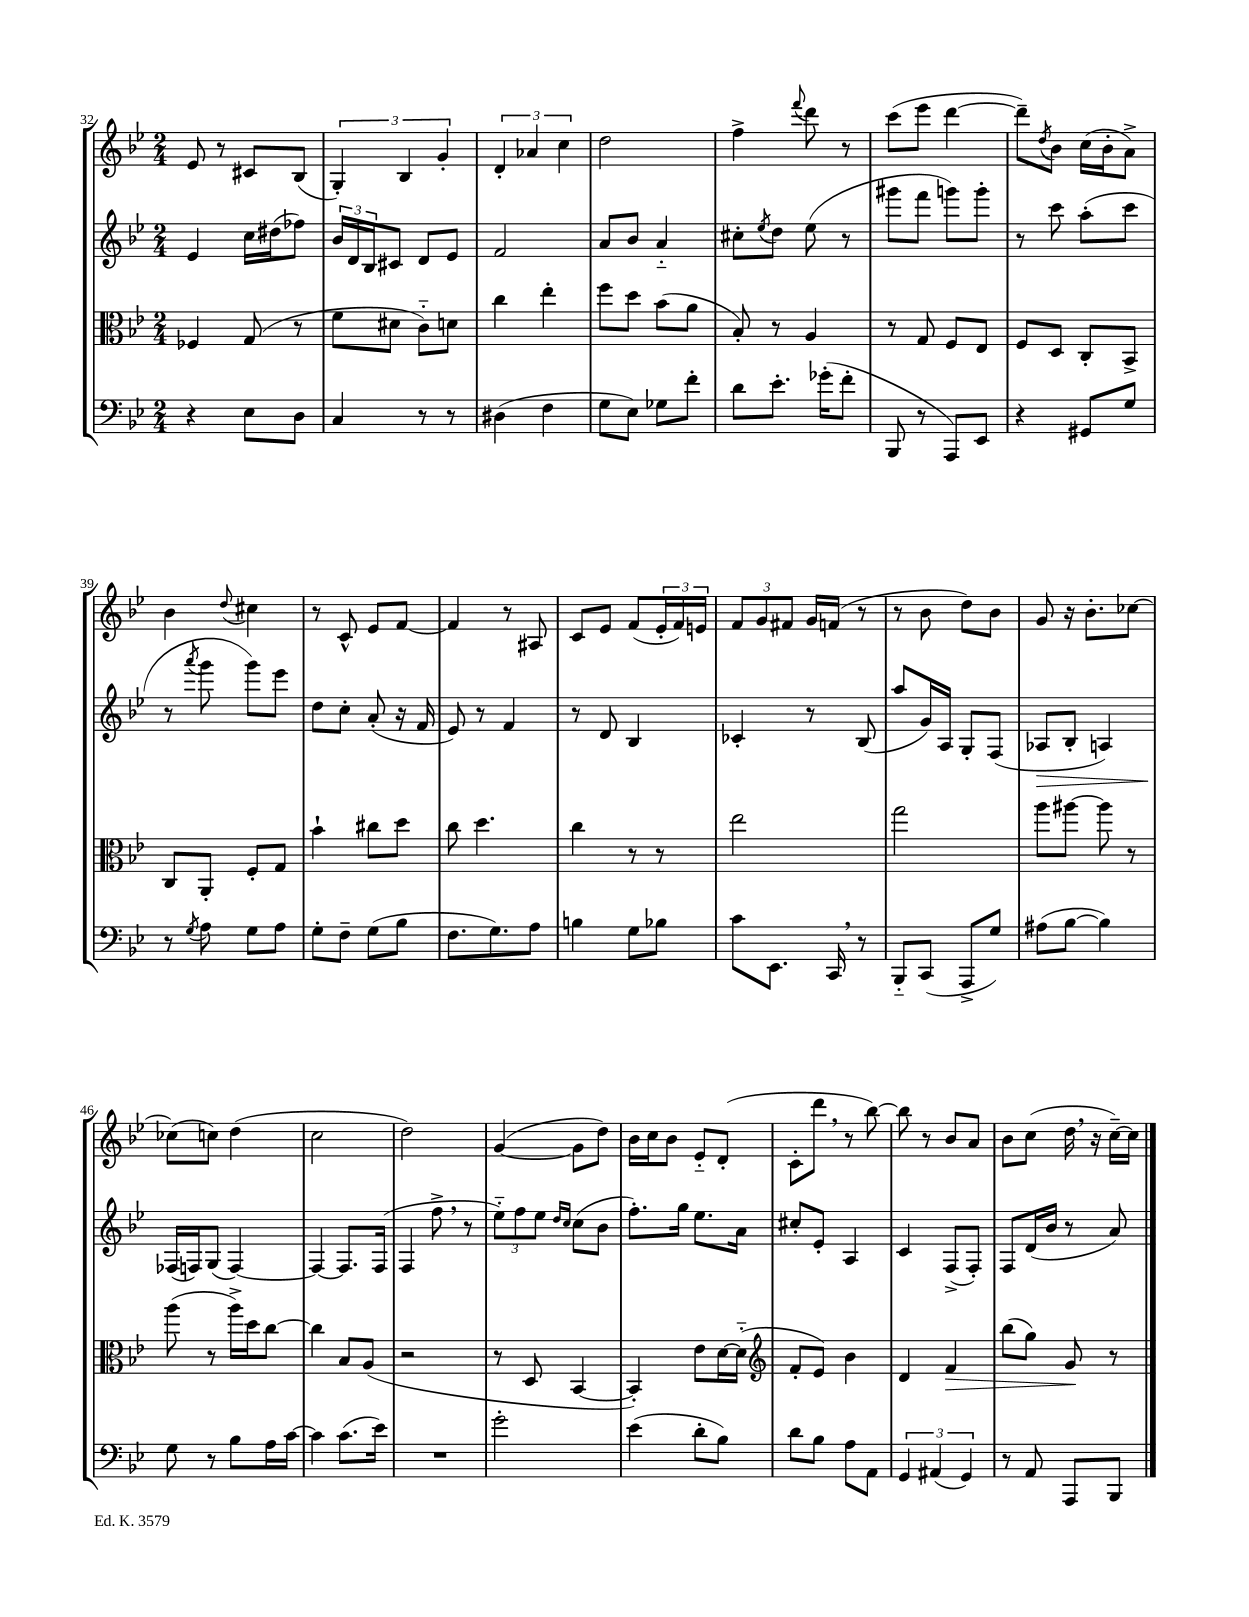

**kern	**kern	**dynam	**kern	**dynam	**kern
*part4	*part3	*part3	*part2	*part2	*part1
*staff4	*staff3	*staff3	*staff2	*staff2	*staff1
*clefF4	*clefC3	*	*clefG2	*	*clefG2
*k[b-e-]	*k[b-e-]	*	*k[b-e-]	*	*k[b-e-]
*M2/4	*M2/4	*	*M2/4	*	*M2/4
=32	=32	=32	=32	=32	=32
4r	4F-X/	.	4e-/	.	8e-/
.	.	.	.	.	8r
8E-\L	(8G/	.	16cc\LL	.	8c#X/L
.	.	.	(16dd#X\J	.	.
8D\J	8r	.	8ff-X\J)	.	(8B-/J
=33	=33	=33	=33	=33	=33
4C/	8f\L	.	24b-/LL	.	6G'/)
.	.	.	24d/	.	.
.	.	.	24B-/J	.	.
.	8d#X\J	.	8c#X/J	.	.
.	.	.	.	.	6B-/
8r	8c\L)	.	8d/L	.	.
.	.	.	.	.	6g'/
8r	8dn\J	.	8e-/J	.	.
=34	=34	=34	=34	=34	=34
(4D#X\	4cc\	.	2f/	.	6d'/
.	.	.	.	.	6a-X/
4F\	4ee-'\	.	.	.	.
.	.	.	.	.	6cc\
=35	=35	=35	=35	=35	=35
8G\L	8ff\L	.	8a/L	.	2dd\
8E-\J)	8dd\J	.	8b-/J	.	.
8G-X\L	(8b-\L	.	4a/	.	.
8f'\J	8a\J	.	.	.	.
=36	=36	=36	=36	=36	=36
8d\L	8B-'/)	.	8cc#X'\L	.	4ff^\
.	.	.	8qee-/	.	.
8.e-'\J	8r	.	8dd\J	.	.
.	.	.	.	.	8qqfff/
.	4A/	.	(8ee-\	.	8ddd\
(16g-X'\KL	.	.	.	.	.
8f'\J	.	.	8r	.	8r
=37	=37	=37	=37	=37	=37
8BBB-/	8r	.	8ggg#X\L	.	(8ccc\L
8r	8G/	.	8fff\J	.	8eee-\J
8AAA/L)	8F/L	.	8gggn\L)	.	[4ddd\
8EE-/J	8E-/J	.	8ggg'\J	.	.
=38	=38	=38	=38	=38	=38
4r	8F/L	.	8r	.	8ddd~\L])
.	.	.	.	.	8qdd/
.	8D/J	.	8ccc\	.	8b-\J
8GG#X/L	8C'/L	.	(8aa'\L	.	(16cc\LL
.	.	.	.	.	16b-'\J
8G/J	8BB-^/J	.	8ccc\J	.	8a^\J)
!!LO:LB:g=z
=39	=39	=39	=39	=39	=39
8r	8C/L	.	8r	.	4b-\
8qG/	.	.	8qaaa/	.	.
8A\	8AA'/J	.	8ggg\	.	.
.	.	.	.	.	8qqdd/
8G\L	8F'/L	.	8ggg\L)	.	4cc#X\
8A\J	8G/J	.	8eee-\J	.	.
=40	=40	=40	=40	=40	=40
8G'\L	4b-`\	.	8dd\L	.	8r
8F~\J	.	.	8cc'\J	.	8c^^/
(8G\L	8cc#X\L	.	(8a'/	.	8e-/L
8B-\J	8dd\J	.	16r	.	[8f/J
.	.	.	16f/	.	.
=41	=41	=41	=41	=41	=41
8.F\L	8cc\	.	8e-/)	.	4f/]
.	4.dd\	.	8r	.	.
8.G\)	.	.	.	.	.
.	.	.	4f/	.	8r
8A\J	.	.	.	.	8A#X/
=42	=42	=42	=42	=42	=42
4Bn\	4cc\	.	8r	.	8c/L
.	.	.	8d/	.	8e-/J
8G\L	8r	.	4B-/	.	(8f/L
8B-X\J	8r	.	.	.	24e-'/L
.	.	.	.	.	24f/)
.	.	.	.	.	24en/JJ
=43	=43	=43	=43	=43	=43
8c\L	2ee-\	.	4c-X'/	.	12f/L
.	.	.	.	.	12g/
8.EE-\J	.	.	.	.	.
.	.	.	.	.	12f#X/J
.	.	.	8r	.	16g/LL
16CC,/	.	.	.	.	(16fn/JJ
8r	.	.	(8B-/	.	8r
=44	=44	=44	=44	=44	=44
8BBB-/L	2gg\	.	8aa/L	.	8r
(8CC/J	.	.	16g/L)	.	8b-\
.	.	.	16A/JJ	.	.
8AAA^/L	.	.	8G'/L	.	8dd\L)
8G/J)	.	.	(8F/J	.	8b-\J
=45	=45	=45	=45	=45	=45
!	!	!	!	!LO:HP:b	!
(8A#X\L	8aa\L	.	8A-X/L	>	8g/
[8B-\J	[8aa#X\J	.	8B-'/J	.	16r
.	.	.	.	.	8.b-'\L
4B-\])	8aa#\]	.	4An/)	.	.
.	8r	.	.	.	[8cc-X\J
!!LO:LB:g=z
=46	=46	=46	=46	=46	=46
8G\	(8aa\	.	(16F-X/LL	.	(8cc-X\L]
.	.	.	16Fn/J)	]	.
8r	8r	.	(8G/J	.	8ccn\J)
8B-\L	16aa^\LL)	.	[4F/)	.	(4dd\
.	16dd\J	.	.	.	.
16A\L	[8cc\J	.	.	.	.
[16c\JJ	.	.	.	.	.
=47	=47	=47	=47	=47	=47
4c\]	4cc\]	.	4F/_	.	2cc\
(8.c\L	8B-/L	.	8.F/L]	.	.
.	(8A/J	.	.	.	.
16e-\Jk)	.	.	(16F/Jk	.	.
=48	=48	=48	=48	=48	=48
2r	2r	.	4F/	.	2dd\)
.	.	.	8ff^,\	.	.
.	.	.	8r	.	.
=49	=49	=49	=49	=49	=49
2g'\	8r	.	12ee-\L)	.	([4g/
.	.	.	12ff\	.	.
.	8D/	.	.	.	.
.	.	.	12ee-\J	.	.
.	.	.	16qqdd/LL	.	.
.	.	.	16qqcc/JJ	.	.
.	[4BB-/	.	(8cc\L	.	8g\L]
.	.	.	8b-\J	.	8dd\J)
=50	=50	=50	=50	=50	=50
(4e-\	4BB-'/])	.	8.ff'\L)	.	16b-\LL
.	.	.	.	.	16cc\J
.	.	.	.	.	8b-\J
.	.	.	16gg\Jk	.	.
8d'\L	8e-\L	.	8.ee-\L	.	8e-/L
8B-\J)	[16d\L	.	.	.	(8d'/J
.	(16d\JJ]	.	16a\Jk	.	.
=51	=51	=51	=51	=51	=51
*	*clefG2	*	*	*	*
8d\L	8f'/L	.	8cc#X'/L	.	8c'\L
8B-\J	8e-/J)	.	8e-'/J	.	8ddd,\J
8A\L	4b-\	.	4A/	.	8r
8AA\J	.	.	.	.	[8bb-\)
=52	=52	=52	=52	=52	=52
6GG/	4d/	.	4c/	.	8bb-\]
.	.	.	.	.	8r
(6AA#X/	.	.	.	.	.
!	!	!LO:HP:b	!	!	!
.	4f/	>	(8F^/L	.	8b-/L
6GG/)	.	.	.	.	.
.	.	.	8F'/J)	.	8a/J
=53	=53	=53	=53	=53	=53
8r	(8bb-\L	.	8F/L	.	8b-\L
8AA/	8gg\J)	.	(16d/L	.	(8cc\J
.	.	.	16b-/JJ	.	.
8AAA/L	8g/	.	8r	.	16dd,\
.	.	.	.	.	16r
8BBB-/J	8r	]	8a/)	.	[16cc~\LL)
.	.	.	.	.	16cc\JJ]
==	==	==	==	==	==
*-	*-	*-	*-	*-	*-
